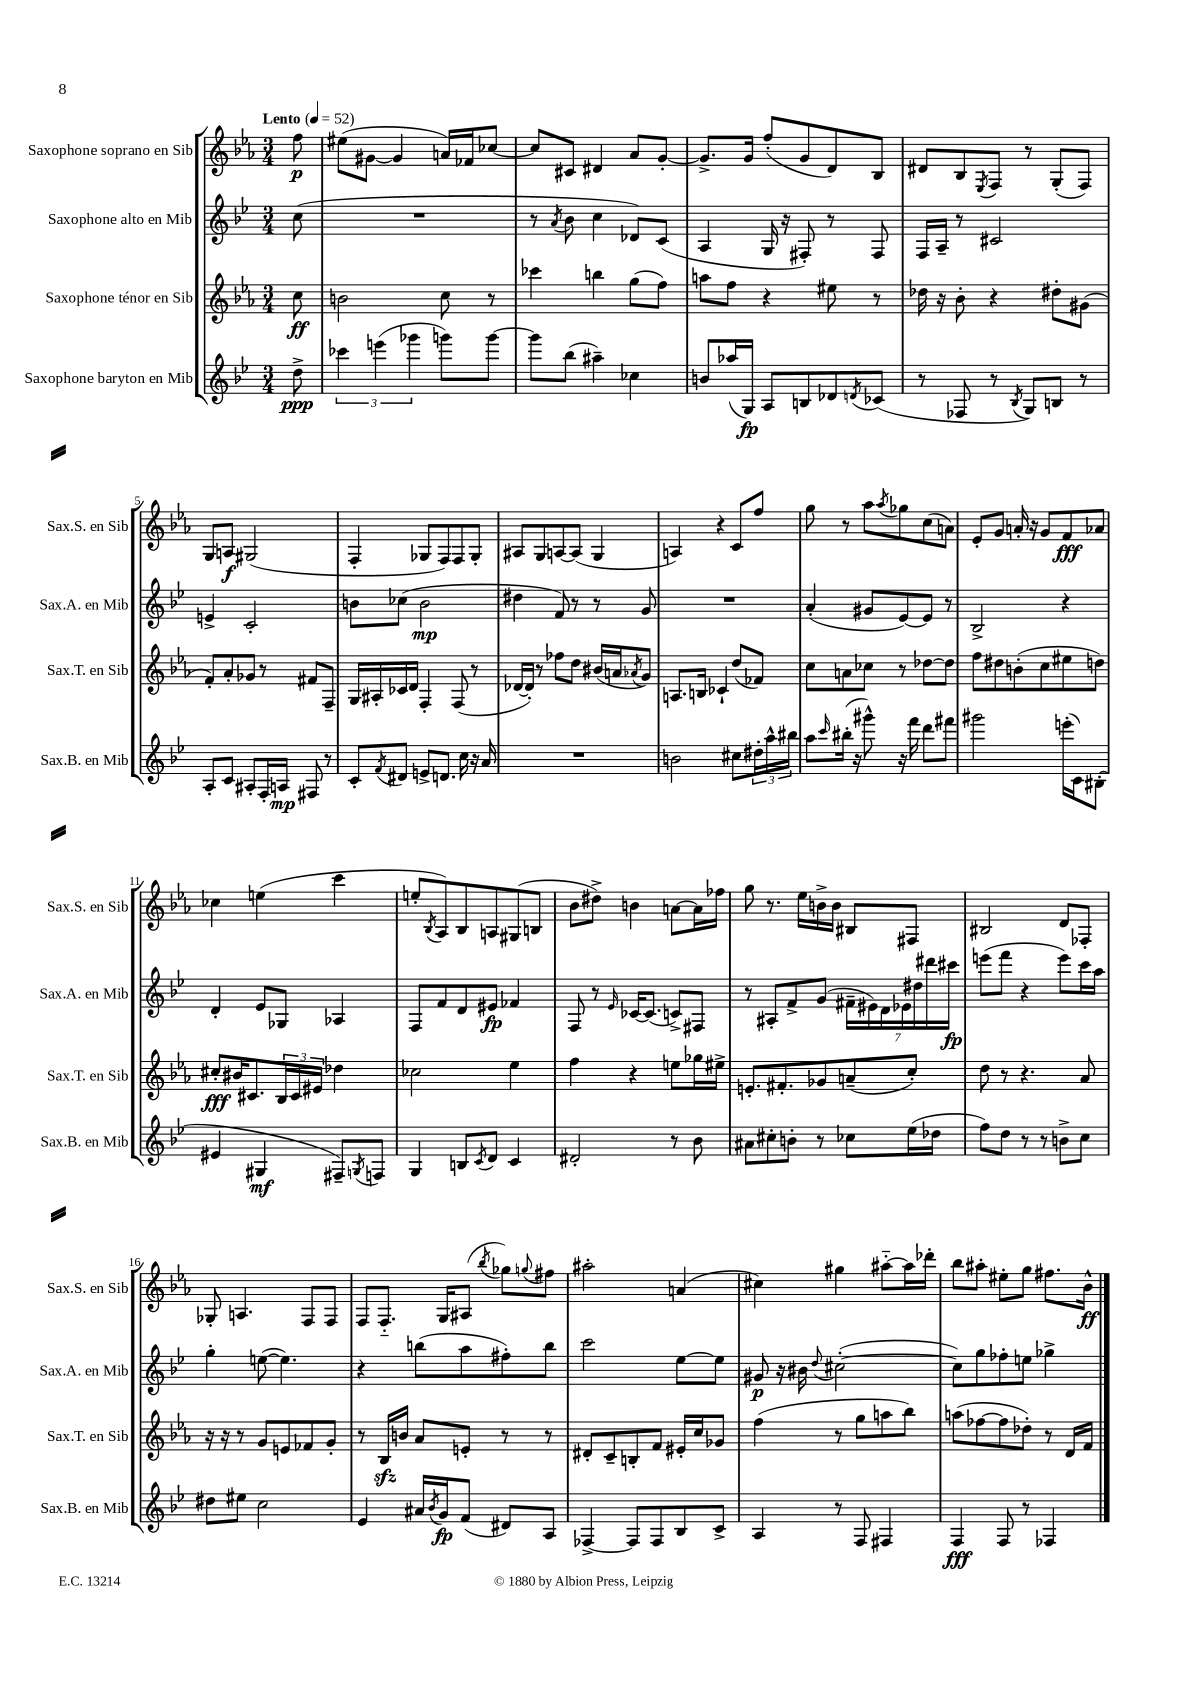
<<
\new StaffGroup <<
\new Staff = "s0" \with { instrumentName = "Saxophone soprano en Sib" shortInstrumentName = "Sax.S. en Sib" } {
    \clef treble \key ees \major \numericTimeSignature \time 3/4 \partial 8 \tempo "Lento" 4 = 52
    f''8\p |
    eis''8( gis'8~ gis'4 a'16) fes'16 ces''8~ |
    ces''8 cis'8 dis'4 aes'8 g'8~-. |
    g'8.-> g'16 f''8-.( g'8 d'8) bes8 |
    dis'8 bes8 \acciaccatura { ees8 } f8 r8 g8-.( f8) |
    g8 a8\f gis2( |
    f4-. ges8 f8) f8 ges8-. |
    ais8 g8 a8~ a8( g4 |
    a4) r4 c'8 f''8 |
    g''8 r8 aes''8 \acciaccatura { aes''8 } ges''8 c''8( a'8) |
    ees'8-. g'8 a'16-. r16 g'8 f'8\fff aes'8 |
    ces''4 e''4( c'''4 |
    e''8-. \acciaccatura { bes8 } aes8) bes8 a8 gis8( b8 |
    bes'8 dis''8->) b'4 a'8~ a'16 fes''16 |
    g''8 r8. ees''16 b'16-> b'16 bis8 fis8 |
    bis2 d'8 fes8-. |
    ges8-. a4. f8 f8 |
    f8 f8.-_ g16 ais8( \acciaccatura { bes''8 } ges''8) \appoggiatura { g''8 } fis''8 |
    ais''2-. a'4( |
    cis''4) gis''4 ais''8~-_ ais''16 des'''16-. |
    bes''8 ais''8-. eis''8-. g''8 fis''8. bes'16-^\ff \bar "|." |
}
\new Staff = "s1" \with { instrumentName = "Saxophone alto en Mib" shortInstrumentName = "Sax.A. en Mib" } {
    \clef treble \key bes \major \numericTimeSignature \time 3/4 \partial 8
    c''8( |
    R2. |
    r8 \acciaccatura { a'8 } bes'8 c''4 des'8) c'8( |
    a4 g16 r16 fis8-.) r8 fis8 |
    f16 a16-- r8 cis'2 |
    e'4-> c'2-. |
    b'8 ces''8( b'2\mp |
    dis''4 f'8) r8 r8 g'8 |
    R2. |
    a'4-.( gis'8 ees'8~) ees'8 r8 |
    bes2-> r4 |
    d'4-. ees'8 ges8 aes4 |
    f8 f'8 d'8 eis'8\fp fes'4 |
    f8 r8 \grace { ees'16 } ces'16~ ces'8.( c'8->) fis8 |
    r8 ais8-. f'8-> g'8( \tuplet 7/4 { fis'16-- eis'16) d'16 ees'16 dis''16 dis'''16 cis'''16\fp } |
    e'''8( f'''8 r4 e'''8) c'''16 a''16 |
    g''4-. e''8~( e''4.) |
    r4 b''8( a''8 fis''8-.) b''8 |
    c'''2 ees''8~ ees''8 |
    gis'8\p r16 bis'16 \appoggiatura { d''8 } cis''2~-.( |
    cis''8) g''8 fes''8-. e''8 ges''4-> \bar "|." |
}
\new Staff = "s2" \with { instrumentName = "Saxophone ténor en Sib" shortInstrumentName = "Sax.T. en Sib" } {
    \clef treble \key ees \major \numericTimeSignature \time 3/4 \partial 8
    c''8\ff |
    b'2 c''8 r8 |
    ces'''4 b''4 g''8( f''8) |
    a''8 f''8 r4 eis''8 r8 |
    des''16 r16 bes'8-. r4 dis''8-. gis'8( |
    f'8-.) aes'8-. ges'8 r8 fis'8 f8-- |
    g16 ais16-. ces'16 d'16 f4-. f8( r8 |
    des'16~ des'16-.) r8 fes''8 d''8 bis'16( a'16 \acciaccatura { aes'8 } g'8) |
    a8. b16 ces'4-! d''8( fes'8) |
    c''8 a'8 ces''8 r8 des''8~ des''8 |
    f''8 dis''8 b'8-.( c''8 eis''8 d''8) |
    cis''8-.\fff bis'16 cis'8. \tuplet 3/2 { bes16 cis'16 eis'16 } des''4 |
    ces''2 ees''4 |
    f''4 r4 e''8 ges''16 eis''16-> |
    e'8.-. fis'8.-. ges'8 a'8--( c''8-.) |
    d''8 r8 r4. aes'8 |
    r16 r16 r8 g'8 e'8 fes'8 g'8-. |
    r8 bes16\sfz b'16 aes'8 e'8-. r8 r8 |
    dis'8-. c'8-- b8-. f'8 eis'16-. c''16 ges'8 |
    f''4( r8 g''8 a''8 bes''8) |
    a''8( fes''8~ fes''8 des''8-.) r8 d'16 f'16 \bar "|." |
}
\new Staff = "s3" \with { instrumentName = "Saxophone baryton en Mib" shortInstrumentName = "Sax.B. en Mib" } {
    \clef treble \key bes \major \numericTimeSignature \time 3/4 \partial 8
    d''8->\ppp |
    \tuplet 3/2 { ces'''4 e'''4( ges'''4 } g'''8) g'''8~ |
    g'''8 bes''8( ais''4--) ces''4 |
    b'8 aes''16( g16\fp) a8 b8 des'8 \acciaccatura { d'8 } ces'8( |
    r8 fes8 r8 \acciaccatura { bes8 } g8) b8 r8 |
    a8-. c'8 ais8-. f16-. a16\mp fis8 r8 |
    c'8-. \acciaccatura { f'8 } dis'8 e'8-> d'8. c''16 r16 a'16 |
    R2. |
    b'2 cis''8 \tuplet 3/2 { dis''16-. a''16-^ bis''16 } |
    a''8 \grace { c'''16 } bis''16-.( r16 gis'''8-^) r16 f'''16 d'''8 fis'''8 |
    gis'''2 e'''16-.( c'16) bis8-.( |
    eis'4 gis4\mf fis8--) \acciaccatura { g8 } f8 |
    g4 b8 \acciaccatura { c'8 } d'8 c'4 |
    dis'2-. r8 bes'8 |
    ais'8 cis''8-. b'8-. r8 ces''8 ees''16( des''16 |
    f''8) d''8 r8 r8 b'8-> c''8 |
    dis''8 eis''8 c''2 |
    ees'4 ais'16 \acciaccatura { bes'8 } g'16\fp f'8( dis'8) a8 |
    fes4~-> fes8 fes8 bes8 c'8-> |
    a4 r8 f8 fis4 |
    f4\fff f8 r8 fes4 \bar "|." |
}
>>
>>
